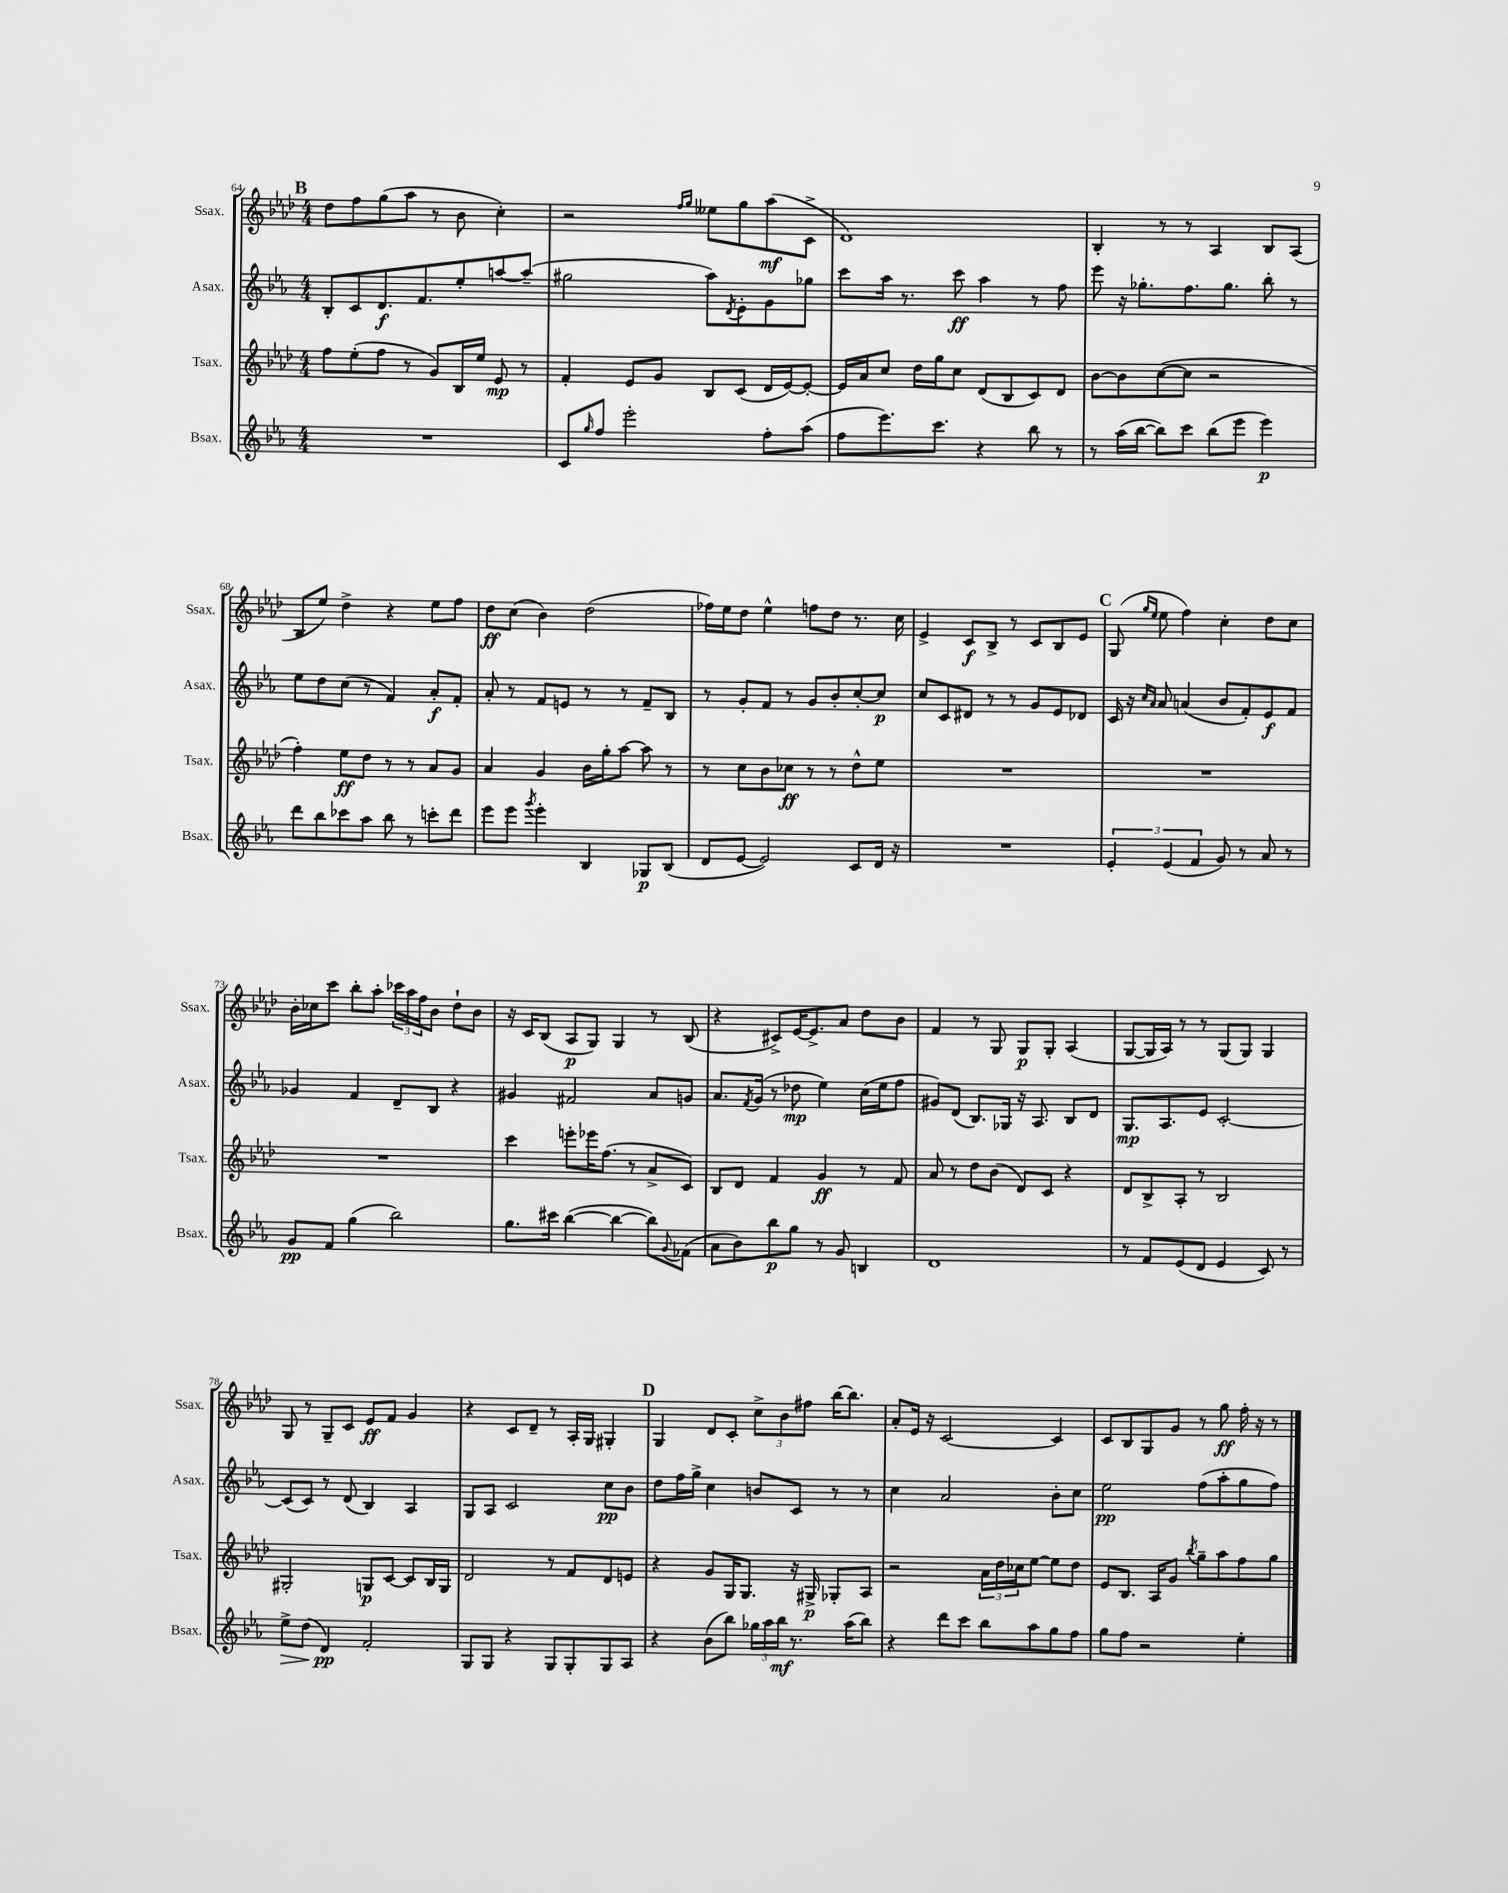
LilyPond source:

<<
\new StaffGroup <<
\new Staff = "s0" \with { instrumentName = "Ssax." shortInstrumentName = "Ssax." } {
    \clef treble \key aes \major \numericTimeSignature \time 4/4
    \mark \markup { \bold "B" } des''8 f''8 g''8( aes''8 r8 bes'8 c''4-.) |
    r2 \grace { f''16 g''16 } eeses''8 g''8 aes''8\mf( c'8-> |
    des'1) |
    bes4-. r8 r8 aes4 bes8 aes8( |
    bes8 ees''8) des''4-> r4 ees''8 f''8 |
    des''8\ff c''8( bes'4) des''2( |
    fes''16) ees''16 des''8 ees''4-^ f''8 des''8 r8. c''16 |
    ees'4-> c'8\f bes8-> r8 c'8 bes8 ees'8 |
    \mark \markup { \bold "C" } g8( \grace { g''16 ees''16 } ees''8 f''4) c''4-. des''8 c''8 |
    bes'16-. ces''16 c'''8 bes''8-. aes''8-. \tuplet 3/2 { ces'''16 aes''16 f''16 } bes'8 des''8-! bes'8 |
    r16 c'16 bes8( aes8\p g8) g4 r8 bes8( |
    r4 cis'8->) ees'16~ ees'8.-> aes'8 des''8 bes'8 |
    f'4 r8 g8 g8\p g8-. aes4( |
    g8~ g16 aes16) r8 r8 g8( g8) g4 |
    g8 r8 g8-- c'8 ees'8\ff f'8 g'4 |
    r4 c'8 des'8-- r8 aes16-. g16 gis4-. |
    \mark \markup { \bold "D" } g4 des'8 c'8-. \tuplet 3/2 { c''8-> bes'8 fis''8 } bes''16~ bes''8. |
    aes'8-. ees'16 r16 c'2~ c'4 |
    c'8 bes8 g8 g'8 r8 g''8\ff f''16-. r16 r8 \bar "|." |
}
\new Staff = "s1" \with { instrumentName = "Asax." shortInstrumentName = "Asax." } {
    \clef treble \key ees \major \numericTimeSignature \time 4/4
    \mark \markup { \bold "B" } bes8-. c'8 d'8.\f f'8. ees''8-. a''8~ a''8--( |
    gis''2 aes''8) \acciaccatura { d'8 } ees'8-. g'8 ges''8 |
    c'''8 aes''16 r8. c'''8\ff aes''4 r8 f''8 |
    ees'''8 r16 ges''8.-. f''8. ges''8. bes''8-. r8 |
    ees''8 d''8 c''8( r8 f'4) aes'8-.\f f'8-. |
    aes'8-. r8 f'8 e'8 r8 r8 f'8-- bes8 |
    r8 g'8-. f'8 r8 g'8 bes'8-. c''8~-. c''8\p |
    c''8 c'8 dis'8 r8 r8 g'8 ees'8 des'8 |
    \mark \markup { \bold "C" } c'16 r16 \grace { c''16 aes'16 } aes'8 a'4( bes'8 f'8-.) ees'8\f f'8 |
    ges'4 f'4 d'8-- bes8 r4 |
    gis'4 fis'2 aes'8 g'8 |
    aes'8. \acciaccatura { f'8 } g'16( r8 des''8\mp ees''4) c''16( ees''16 f''8 |
    gis'8) d'8( bes8.) ges16 r16 aes8. bes8 d'8 |
    g8.\mp aes8. ees'8 c'2~-. |
    c'8( c'8) r8 d'8( bes4) aes4 |
    g8 aes8 c'2 c''8\pp bes'8 |
    \mark \markup { \bold "D" } d''8 f''16 g''16-> c''4 b'8 c'8 r8 r8 |
    c''4 aes'2 bes'8-. c''8 |
    ees''2\pp f''8( aes''8-. g''8 f''8) \bar "|." |
}
\new Staff = "s2" \with { instrumentName = "Tsax." shortInstrumentName = "Tsax." } {
    \clef treble \key aes \major \numericTimeSignature \time 4/4
    \mark \markup { \bold "B" } f''8 ees''8-.( f''8 r8 g'8) bes16 ees''16 ees'8\mp r8 |
    f'4-. ees'8 g'8 bes8 c'8( des'16 ees'16~) ees'8~-. |
    ees'16 aes'16 c''8 des''16 g''16 c''8 des'8( bes8 c'8) des'8 |
    bes'8~ bes'8 c''8~( c''8 r2 |
    f''4-.) ees''8\ff des''8 r8 r8 aes'8 g'8 |
    aes'4 g'4 bes'16 g''16-. aes''8~ aes''8 r8 |
    r8 c''8 bes'8 ces''8\ff r8 r8 des''8-^ ees''8 |
    R1 |
    \mark \markup { \bold "C" } R1 |
    R1 |
    c'''4 e'''8-. ees'''16 f''8.( r8 aes'8-> c'8) |
    bes8 des'8 f'4 g'4\ff r8 f'8 |
    aes'8 r8 des''8 bes'8( des'8) c'8 r4 |
    des'8 bes8-> aes8-. r8 bes2 |
    gis2-. g8\p c'8~ c'8 bes16 g16 |
    des'2 r8 f'8 des'8 e'8 |
    \mark \markup { \bold "D" } r4 g'8 g16 g8. r16 gis16->\p ges8-. aes8 |
    r2 \tuplet 3/2 { aes'16 des''16 ces''16 } ees''8~ ees''8 des''8 |
    ees'8 bes8. aes16 g'8 \acciaccatura { bes''8 } g''8-- aes''8 f''8 g''8 \bar "|." |
}
\new Staff = "s3" \with { instrumentName = "Bsax." shortInstrumentName = "Bsax." } {
    \clef treble \key ees \major \numericTimeSignature \time 4/4
    \mark \markup { \bold "B" } R1 |
    c'8 \grace { g''16 } f''8 ees'''2-. f''8-. aes''8( |
    f''8 ees'''8.) c'''8. r4 bes''8 r8 |
    r8 aes''16( bes''16~ bes''8) c'''8 bes''8( ees'''8 ees'''4\p) |
    d'''8 bes''8 ces'''8 aes''8 bes''8 r8 c'''8-. d'''8 |
    ees'''8 ees'''8 \acciaccatura { g'''8 } ees'''4-. bes4 ges8\p bes8( |
    d'8 ees'8~ ees'2) c'8 d'16 r16 |
    R1 |
    \mark \markup { \bold "C" } \tuplet 3/2 { ees'4-. ees'4( f'4 } g'8) r8 aes'8 r8 |
    g'8\pp f'8 g''4( bes''2) |
    g''8. cis'''16 bes''4~( bes''4~ bes''8) \appoggiatura { g'8 } fes'8( |
    aes'8 bes'8) bes''8\p g''8 r8 g'8 b4 |
    d'1 |
    r8 f'8 ees'8( d'8 ees'4 c'8) r8 |
    ees''8->\> d''8( d'4\pp\!) f'2-. |
    g8 g8 r4 g8 g8-. g8 aes8 |
    \mark \markup { \bold "D" } r4 bes'8( bes''8) \tuplet 3/2 { ges''16 aes''16 bes''16\mf } r8. aes''16( bes''8) |
    r4 d'''8 c'''8 bes''8 aes''8 g''8 f''8 |
    g''8 f''8 r2 ees''4-. \bar "|." |
}
>>
>>
\layout { \context { \Score currentBarNumber = #64 } }
